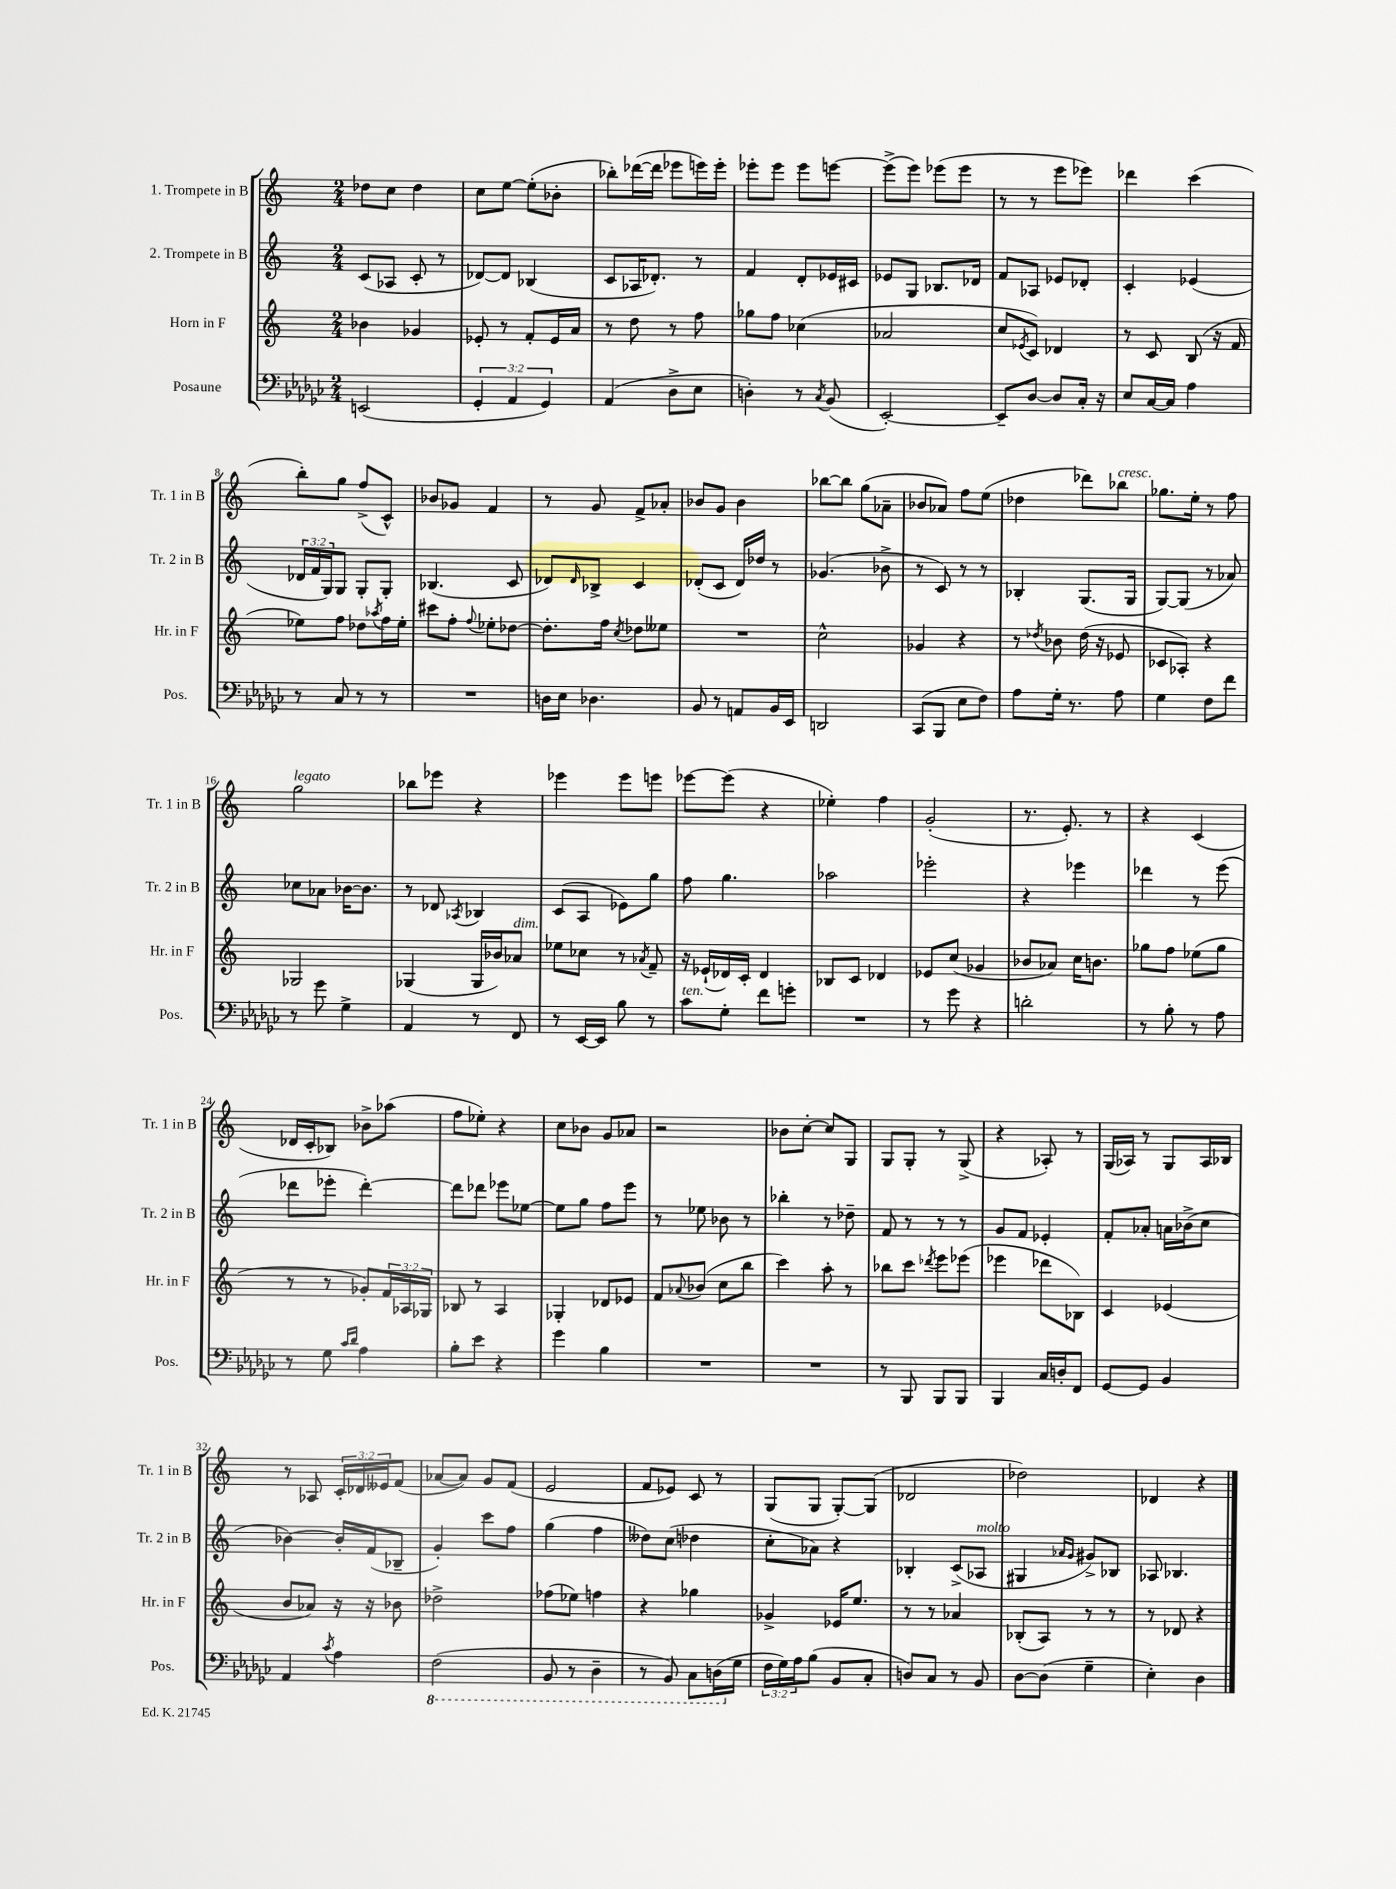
<<
\new StaffGroup <<
\new Staff = "s0" \with { instrumentName = "1. Trompete in B" shortInstrumentName = "Tr. 1 in B" } {
    \clef treble \key c \major \numericTimeSignature \time 2/4 \override Staff.TupletNumber.text = #tuplet-number::calc-fraction-text
    des''8 c''8 des''4 |
    c''8 e''8~ e''8-.( bes'8-. |
    bes''8-.) des'''16~( des'''16 ees'''8 e'''16) e'''16-. |
    ees'''8-. ees'''8 ees'''8 e'''8~ |
    e'''8->( e'''8) ees'''8( ees'''8 |
    r8 r8 e'''8 ees'''8) |
    des'''4 c'''4( |
    b''8-.) g''8 f''8->( c'8-^) |
    bes'8 ges'8 f'4 |
    r8 g'8 f'8-> aes'8-. |
    bes'8 g'8 bes'4 |
    bes''8~ bes''8 g''8( aes'8-- |
    bes'8 aes'8) f''8 e''8( |
    des''4 des'''8) bes''8^\markup { \italic "cresc." } |
    ges''8. e''16-. r8 f''8 |
    g''2^\markup { \italic "legato" } |
    bes''8 ees'''8 r4 |
    ees'''4 ees'''8 e'''8 |
    ees'''8~ ees'''8( r4 |
    ees''4-.) f''4 |
    g'2-.( |
    r8. e'8.-.) r8 |
    r4 c'4( |
    des'16 c'16-. bes8) bes'8-> aes''8( |
    f''8 ees''8-.) r4 |
    c''8 bes'8 g'8 aes'8 |
    r2 |
    bes'8 c''8~-. c''8 g8 |
    g8 g8-. r8 g8->( |
    r4 aes8-.) r8 |
    g16( aes16) r8 g8 aes16 bes16 |
    r8 aes8 \tuplet 3/2 { c'16-. des'16 eeses'16 } f'8( |
    aes'8~ aes'8) g'8 f'8( |
    e'2 |
    f'8 ees'8) c'8 r8 |
    g8( g8 g8~-.) g8( |
    des'2 |
    des''2) |
    des'4 r4 \bar "|." |
}
\new Staff = "s1" \with { instrumentName = "2. Trompete in B" shortInstrumentName = "Tr. 2 in B" } {
    \clef treble \key c \major \numericTimeSignature \time 2/4 \override Staff.TupletNumber.text = #tuplet-number::calc-fraction-text
    c'8( aes8 c'8-. r8 |
    des'8~) des'8 bes4( |
    c'8 aes16 des'8.-.) r8 |
    f'4 d'8-. ees'16 cis'16 |
    ees'8 g8 bes8. des'16 |
    f'8 aes8 ees'8 des'8-. |
    c'4-. ees'4( |
    \tuplet 3/2 { des'16 f'16 g16) } g8 g8-. g8-. |
    bes4.( c'8 |
    des'8) \grace { des'16 } bes8-> c'4 |
    des'8-.( c'8 des'16) des''16 r8 |
    ges'4.( bes'8-> |
    r8 c'8) r8 r8 |
    bes4-. g8.( g16 |
    g8~) g8( r8 aes'8) |
    ces''8 aes'8 bes'16~ bes'8. |
    r8 des'8 \acciaccatura { aes8 } bes4 |
    c'8( a8 ees'8) g''8 |
    f''8 g''4. |
    aes''2 |
    ees'''2-. |
    r4 ees'''4 |
    des'''4 r8 e'''8( |
    des'''8 ees'''8-. des'''4~-.) |
    des'''8 des'''8 ees'''8 ees''8~ |
    ees''8 g''8 f''8 e'''8 |
    r8 ees''8 bes'8 r8 |
    bes''4-. r8 des''8-- |
    f'8 r8 r8 r8 |
    g'8 f'8 ees'4-. |
    f'8-. aes'8-. a'16 bes'16->( c''8 |
    bes'4~) bes'16-. f'16( bes8-- |
    g'4-.) c'''8 f''8 |
    g''4( f''4 |
    deses''8) c''8( des''4 |
    c''8-. aes'8) r4 |
    bes4-. c'8->( aes8^\markup { \italic "molto" } |
    gis4 \grace { aes'16 g'16 } gis'8->) bes8 |
    aes8 bes4. \bar "|." |
}
\new Staff = "s2" \with { instrumentName = "Horn in F" shortInstrumentName = "Hr. in F" } {
    \clef treble \key c \major \numericTimeSignature \time 2/4 \override Staff.TupletNumber.text = #tuplet-number::calc-fraction-text
    bes'4 ges'4 |
    ees'8-. r8 f'8-. ees'16 a'16 |
    r8 d''8 r8 f''8 |
    ges''8 f''8 ces''4( |
    aes'2 |
    c''8 \acciaccatura { ees'8 } c'8) des'4 |
    r8 c'8 b8( r16 f'16 |
    ees''8) f''8 des''8 \acciaccatura { aes''8 } f''16 ees''16-. |
    cis'''8 f''8-. \appoggiatura { f''8 } ees''8-. des''8~ |
    des''8.-. f''16 \acciaccatura { c''8 } des''8 eeses''8 |
    R2 |
    c''2-^ |
    ges'4 r4 |
    r8 \acciaccatura { des''8 } bes'8 des''16( r16 ees'8 |
    ces'8 aes8-.) r4 |
    ges2 |
    ges4( ges16 bes'16) aes'8^\markup { \italic "dim." } |
    ees''8 ces''8 r8 \acciaccatura { aes'8 } f'8-- |
    r16 ees'16-!( des'16) c'16-. des'4 |
    bes8 c'8 des'4 |
    ees'8 c''8( ges'4 |
    bes'8 aes'8) c''16 b'8. |
    ges''8 f''8 ees''8( ges''8 |
    r8 r8 ges'8-.) \tuplet 3/2 { f'16 aes16 ges16 } |
    bes8 r8 a4 |
    ges4-. des'8 ees'8 |
    f'8 \appoggiatura { aes'8 } bes'8( c''8 b''8 |
    c'''4) a''8-. r8 |
    bes''8 c'''8 \acciaccatura { des'''8 } e'''8 ees'''8( |
    ees'''4 des'''8 bes8) |
    c'4 ees'4( |
    b'8 aes'8) r16 r16 bes'8 |
    des''2-> |
    fes''8( ees''8) f''4 |
    r4 ges''4 |
    ges'4-> ees'16 e''8. |
    r8 r8 aes'4 |
    bes8-.( a8) r8 r8 |
    r8 des'8 r4 \bar "|." |
}
\new Staff = "s3" \with { instrumentName = "Posaune" shortInstrumentName = "Pos." } {
    \clef bass \key ges \major \numericTimeSignature \time 2/4 \override Staff.TupletNumber.text = #tuplet-number::calc-fraction-text
    e,2( |
    \tuplet 3/2 { ges,4-. aes,4 ges,4) } |
    aes,4( des8-> ees8 |
    d4-.) r8 \acciaccatura { ces8 } bes,8( |
    ees,2~-.) |
    ees,8-- des8~ des8 ces16-. r16 |
    ees8 ces16~ ces16 aes4 |
    r8 ces8 r8 r8 |
    R2 |
    d16 ees16 des4. |
    bes,8 r8 a,8 bes,16 ees,16 |
    d,2 |
    ces,8( bes,,8 ees8 f8) |
    aes8 ges16-. r8. aes8 |
    ges4 f8 f'8 |
    r8 ges'8 ges4-> |
    aes,4 r8 f,8 |
    r8 ees,16~ ees,16 bes8 r8 |
    ces'8^\markup { \italic "ten." } ges8-. f'8 g'8-. |
    R2 |
    r8 ges'8 r4 |
    d'2-. |
    r8 bes8-. r8 aes8 |
    r8 ges8 \grace { ces'16 des'16 } aes4 |
    bes8-. ees'8 r4 |
    ges'4 bes4 |
    R2 |
    R2 |
    r8 bes,,8 bes,,8 bes,,8 |
    bes,,4 ces16 d16-. f,8 |
    ges,8~ ges,8 bes,4 |
    aes,4 \acciaccatura { ces'8 } aes4 |
    \ottava #-1 f,2( |
    bes,,8 r8 des,4-- |
    r8 bes,,8) ces,8 d,16( \ottava #0 ges16 |
    \tuplet 3/2 { f16 ges16) aes16 } bes8( bes,8 ces8-. |
    d8) ces8 r8 bes,8 |
    des8~ des8( ges4-- |
    ees4-.) des4 \bar "|." |
}
>>
>>
